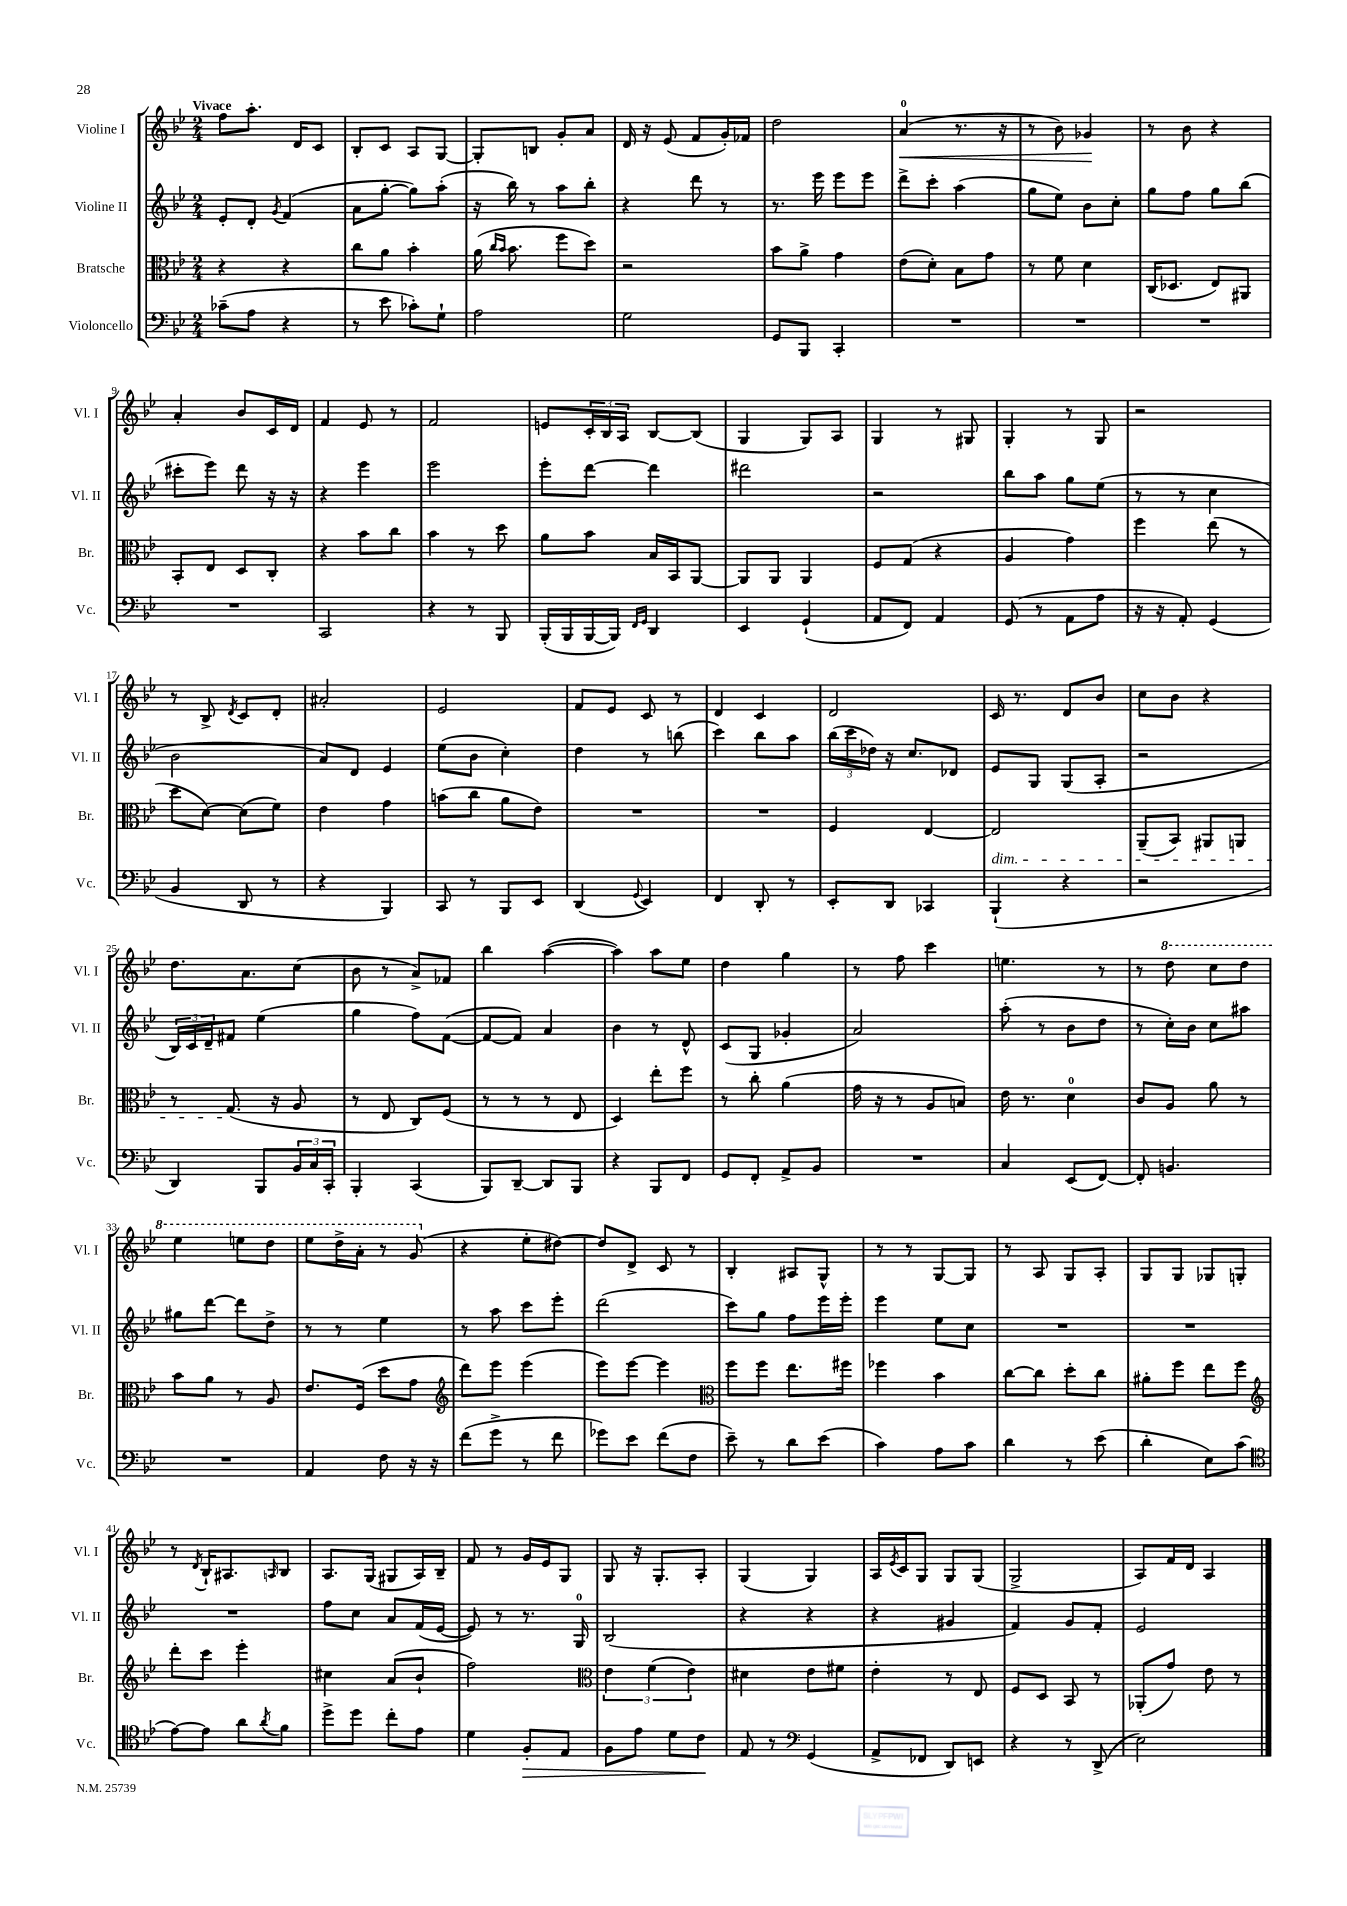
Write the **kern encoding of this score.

**kern	**dynam	**kern	**kern	**kern	**dynam
*part4	*part4	*part3	*part2	*part1	*part1
*staff4	*staff4	*staff3	*staff2	*staff1	*staff1
*I"Violoncello	*	*I"Bratsche	*I"Violine II	*I"Violine I	*
*I'Vc.	*	*I'Br.	*I'Vl. II	*I'Vl. I	*
*clefF4	*	*clefC3	*clefG2	*clefG2	*
*k[b-e-]	*	*k[b-e-]	*k[b-e-]	*k[b-e-]	*
*M2/4	*	*M2/4	*M2/4	*M2/4	*
=1	=1	=1	=1	=1	=1
!	!	!	!	!LO:TX:a:B:t=Vivace	!
(8c-X~\L	.	4r	8e-'/L	8ff\L	.
8A\J	.	.	8d'/J	8.aa'\J	.
.	.	.	8qg/	.	.
4r	.	4r	(4f/	.	.
.	.	.	.	16d/KL	.
.	.	.	.	8c/J	.
=2	=2	=2	=2	=2	=2
8r	.	8cc\L	8a\L	8B-'/L	.
8e-\	.	8a\J	[8gg'\J	8c/J	.
8c-X'\L)	.	4b-'\	8gg\L])	8A/L	.
8G`\J	.	.	(8aa'\J	[8G/J	.
=3	=3	=3	=3	=3	=3
2A\	.	(16a\	16r	8G'/L]	.
.	.	16qqcc/LL	.	.	.
.	.	16qqb-/JJ	.	.	.
.	.	8.b-\	16bb-\)	.	.
.	.	.	8r	8Bn/J	.
.	.	8ff\L	8aa\L	8g'/L	.
.	.	8dd\J)	8bb-'\J	8a/J	.
=4	=4	=4	=4	=4	=4
2G\	.	2r	4r	16d/	.
.	.	.	.	16r	.
.	.	.	.	(8e-/	.
.	.	.	8ddd\	8f/L	.
.	.	.	8r	16g'/L)	.
.	.	.	.	16f-X/JJ	.
=5	=5	=5	=5	=5	=5
8GG/L	.	8b-\L	8.r	2dd\	.
8BBB-/J	.	8a^\J	.	.	.
.	.	.	16eee-\	.	.
4CC'/	.	4g\	8eee-\L	.	.
.	.	.	8eee-\J	.	.
=6	=6	=6	=6	=6	=6
!	!	!	!	!	!LO:HP:b
2r	.	(8e-\L	8ddd^\L	(4a/	<
.	.	8d'\J)	8ccc'\J	.	.
.	.	8B-\L	(4aa\	8.r	.
.	.	8g\J	.	.	.
.	.	.	.	16r	.
=7	=7	=7	=7	=7	=7
2r	.	8r	8gg\L	8r	.
.	.	8f\	8ee-\J)	8b-\)	.
.	.	4d\	8b-\L	4g-X/	.
.	.	.	8cc'\J	.	.
.	.	.	.	.	[
=8	=8	=8	=8	=8	=8
2r	.	(16C/KL	8gg\L	8r	.
.	.	8.D-X/J	.	.	.
.	.	.	8ff\J	8b-\	.
.	.	8E-/L)	8gg\L	4r	.
.	.	8AA#X/J	(8bb-\J	.	.
!!LO:LB:g=z
=9	=9	=9	=9	=9	=9
2r	.	8BB-'/L	8ccc#X'\L	4a'/	.
.	.	8E-/J	8eee-\J)	.	.
.	.	8D/L	8ddd\	8b-/L	.
.	.	8C'/J	16r	16c/L	.
.	.	.	16r	16d/JJ	.
=10	=10	=10	=10	=10	=10
2CC/	.	4r	4r	4f/	.
.	.	8b-\L	4eee-\	8e-/	.
.	.	8cc\J	.	8r	.
=11	=11	=11	=11	=11	=11
4r	.	4b-\	2eee-\	2f/	.
8r	.	8r	.	.	.
8BBB-/	.	8dd\	.	.	.
=12	=12	=12	=12	=12	=12
(16BBB-'/LL	.	8a\L	8eee-'\L	8en/L	.
16BBB-/	.	.	.	.	.
[16BBB-/	.	8b-\J	[8ddd\J	24c'/L	.
.	.	.	.	24B-/	.
16BBB-/JJ])	.	.	.	.	.
.	.	.	.	24A/JJ	.
16qqFF/LL	.	.	.	.	.
16qqGG/JJ	.	.	.	.	.
4DD/	.	16B-/LL	4ddd\]	[8B-/L	.
.	.	16BB-/J	.	.	.
.	.	[8AA/J	.	(8B-/J]	.
=13	=13	=13	=13	=13	=13
4EE-/	.	8AA/L]	2ddd#X\	4G/	.
.	.	8AA/J	.	.	.
(4GG`/	.	4AA/	.	8G/L)	.
.	.	.	.	8A/J	.
=14	=14	=14	=14	=14	=14
8AA/L	.	8F/L	2r	4G/	.
8FF/J)	.	(8G/J	.	.	.
4AA/	.	4r	.	8r	.
.	.	.	.	8G#X/	.
=15	=15	=15	=15	=15	=15
(8GG/	.	4A/	8bb-\L	4G'/	.
8r	.	.	8aa\J	.	.
8AA\L	.	4g\)	8gg\L	8r	.
8A\J	.	.	(8ee-\J	8G/	.
=16	=16	=16	=16	=16	=16
16r	.	4ff\	8r	2r	.
16r	.	.	.	.	.
8AA'/)	.	.	8r	.	.
(4GG/	.	(8ee-\	4cc\	.	.
.	.	8r	.	.	.
!!LO:LB:g=z
=17	=17	=17	=17	=17	=17
4BB-/	.	8dd\L	2b-\	8r	.
.	.	[8d\J)	.	8B-^/	.
.	.	.	.	8qd/	.
8DD/	.	(8d\L]	.	8c/L	.
8r	.	8f\J)	.	8d'/J	.
=18	=18	=18	=18	=18	=18
4r	.	4e-\	8a/L)	2a#X'/	.
.	.	.	8d/J	.	.
4BBB-/)	.	4g\	4e-/	.	.
=19	=19	=19	=19	=19	=19
8CC/	.	(8bn\L	(8ee-\L	2e-/	.
8r	.	8cc\J	8b-\J	.	.
8BBB-/L	.	8a\L	4cc'\)	.	.
8EE-/J	.	8e-\J)	.	.	.
=20	=20	=20	=20	=20	=20
(4DD/	.	2r	4dd\	8f/L	.
.	.	.	.	8e-/J	.
8qqGG/	.	.	.	.	.
4EE-/)	.	.	8r	8c/	.
.	.	.	(8bbn\	8r	.
=21	=21	=21	=21	=21	=21
4FF/	.	2r	4ccc\)	4d/	.
8DD'/	.	.	8bb-\L	4c/	.
8r	.	.	8aa\J	.	.
=22	=22	=22	=22	=22	=22
8EE-'/L	.	4F/	(24bb-\LL	2d/	.
.	.	.	24ccc\	.	.
.	.	.	24dd-X\JJ)	.	.
8DD/J	.	.	16r	.	.
.	.	.	8.cc/L	.	.
4CC-X/	.	[4E-/	.	.	.
.	.	.	8d-X/J	.	.
=23	=23	=23	=23	=23	=23
!	!	!LO:TX:b:i:t=dim.	!	!	!
(4BBB-`/	.	2E-/]	8e-/L	16c/	.
.	.	.	.	8.r	.
.	.	.	8G/J	.	.
4r	.	.	(8G/L	8d/L	.
.	.	.	8A'/J	8b-/J	.
=24	=24	=24	=24	=24	=24
2r	.	(8AA~/L	2r	8cc\L	.
.	.	8BB-/J)	.	8b-\J	.
.	.	8AA#X/L	.	4r	.
.	.	8AAn/J	.	.	.
!!LO:LB:g=z
=25	=25	=25	=25	=25	=25
4DD/)	.	8r	24B-/LL)	8.dd\L	.
.	.	.	24c/	.	.
.	.	.	24d~/J	.	.
.	.	(8.G/	8f#X/J	.	.
.	.	.	.	8.a\	.
8BBB-/L	.	.	(4ee-\	.	.
.	.	16r	.	.	.
24BB-/L	.	8A/	.	(8cc\J	.
24C/	.	.	.	.	.
24CC'/JJ	.	.	.	.	.
=26	=26	=26	=26	=26	=26
4BBB-'/	.	8r	4gg\	8b-\	.
.	.	8E-/	.	8r	.
(4CC/	.	8C/L)	8ff\L)	8a^/L)	.
.	.	(8F/J	([8f\J	8f-X/J	.
=27	=27	=27	=27	=27	=27
8BBB-/L)	.	8r	8f/L_	4bb-\	.
[8DD~/J	.	8r	8f/J])	.	.
8DD/L]	.	8r	4a/	([4aa\	.
8BBB-/J	.	8E-/	.	.	.
=28	=28	=28	=28	=28	=28
4r	.	4D/)	4b-\	4aa\])	.
8BBB-/L	.	8ee-'\L	8r	8aa\L	.
8FF/J	.	8ff\J	8d^^/	8ee-\J	.
=29	=29	=29	=29	=29	=29
8GG/L	.	8r	(8c/L	4dd\	.
8FF'/J	.	8cc'\	8G/J	.	.
8AA^/L	.	(4a\	4g-X'/	4gg\	.
8BB-/J	.	.	.	.	.
=30	=30	=30	=30	=30	=30
2r	.	16g\	2a/)	8r	.
.	.	16r	.	.	.
.	.	8r	.	8ff\	.
.	.	8A/L	.	4ccc\	.
.	.	8Bn/J)	.	.	.
=31	=31	=31	=31	=31	=31
4C/	.	16e-\	(8aa'\	4.een\	.
.	.	8.r	.	.	.
.	.	.	8r	.	.
(8EE-/L	.	4d\	8b-\L	.	.
[8FF/J)	.	.	8dd\J	8r	.
=32	=32	=32	=32	=32	=32
8FF'/]	.	8c/L	8r	8r	.
*	*	*	*	*8va	*
4.BBn/	.	8A/J	16cc'\LL)	8ddd\	.
.	.	.	16b-\JJ	.	.
.	.	8a\	8cc\L	8ccc\L	.
.	.	8r	8aa#X\J	8ddd\J	.
!!LO:LB:g=z
=33	=33	=33	=33	=33	=33
2r	.	8b-\L	8gg#X\L	4eee-\	.
.	.	8a\J	[8ddd\J	.	.
.	.	8r	8ddd\L]	8eeen\L	.
.	.	8A/	8dd^\J	8ddd\J	.
=34	=34	=34	=34	=34	=34
4AA/	.	8.e-/L	8r	8eee-\L	.
.	.	.	8r	16ddd^\L	.
.	.	(16F/Jk	.	16aa'\JJ	.
8F\	.	8dd\L	4ee-\	8r	.
16r	.	8g\J	.	(8gg/	.
16r	.	.	.	.	.
=35	=35	=35	=35	=35	=35
*	*	*clefG2	*	*	*
*	*	*	*	*X8va	*
(8f\L	.	8ddd\L)	8r	4r	.
8g^\J	.	8eee-\J	8aa\	.	.
8r	.	(4eee-\	8ccc\L	8ee-'\L	.
8f\	.	.	8eee-'\J	[8dd#X\J)	.
=36	=36	=36	=36	=36	=36
8g-X\L)	.	8eee-\L)	(2ddd\	8dd#/L]	.
8e-\J	.	[8eee-\J	.	8d^/J	.
(8f\L	.	4eee-\]	.	8c/	.
8F\J	.	.	.	8r	.
=37	=37	=37	=37	=37	=37
*	*	*clefC3	*	*	*
8e-~\)	.	8ff\L	8ccc\L)	4B-'/	.
8r	.	8ff\J	8gg\J	.	.
8d\L	.	8.ee-\L	8ff\L	8A#X/L	.
(8e-\J	.	.	16eee-\L	8G^^/J	.
.	.	16ff#X\Jk	16eee-'\JJ	.	.
=38	=38	=38	=38	=38	=38
4c\)	.	4ff-X\	4eee-\	8r	.
.	.	.	.	8r	.
8A\L	.	4b-\	8ee-\L	[8G/L	.
8c\J	.	.	8cc\J	8G/J]	.
=39	=39	=39	=39	=39	=39
4d\	.	[8cc\L	2r	8r	.
.	.	8cc\J]	.	8A/	.
8r	.	8dd'\L	.	8G/L	.
(8e-\	.	8cc\J	.	8A'/J	.
=40	=40	=40	=40	=40	=40
4d'\	.	8a#X'\L	2r	8G/L	.
.	.	8ff\J	.	8G/J	.
8E-\L)	.	8ee-\L	.	8G-X/L	.
(8c\J	.	8ff\J	.	8Gn'/J	.
!!LO:LB:g=z
=41	=41	=41	=41	=41	=41
*clefC4	*	*clefG2	*	*	*
[8e-\L)	.	8ddd'\L	2r	8r	.
.	.	.	.	8qd/	.
8e-\J]	.	8ccc\J	.	16B-`/KL	.
.	.	.	.	8.A#X/	.
8a\L	.	4eee-'\	.	.	.
8qa/	.	.	.	16qqAn/	.
8f\J	.	.	.	8B-/J	.
=42	=42	=42	=42	=42	=42
8dd^\L	.	4cc#X\	8ff\L	8.A/L	.
8dd\J	.	.	8cc\J	.	.
.	.	.	.	(16G/Jk	.
8cc'\L	.	(8a/L	8a/L	8G#X/L	.
8e-\J	.	8b-`/J	(16f/L	16A/L)	.
.	.	.	[16e-/JJ	16B-~/JJ	.
=43	=43	=43	=43	=43	=43
4d\	.	2ff\)	8e-/])	8f/	.
.	.	.	8r	8r	.
!	!LO:HP:b	!	!	!	!
8F'/L	>	.	8.r	16g/LL	.
.	.	.	.	16e-/J	.
8E-/J	.	.	.	8G/J	.
.	.	.	16G/	.	.
=44	=44	=44	=44	=44	=44
*	*	*clefC3	*	*	*
8F\L	.	6e-\	(2B-/	8G/	.
8e-\J	.	.	.	16r	.
.	.	(6f\	.	.	.
.	.	.	.	8.G'/L	.
8d\L	.	.	.	.	.
.	.	6e-\)	.	.	.
8c\J	.	.	.	8A'/J	.
.	]	.	.	.	.
=45	=45	=45	=45	=45	=45
8E-/	.	4d#X\	4r	(4G/	.
8r	.	.	.	.	.
*clefF4	*	*	*	*	*
(4GG/	.	8e-\L	4r	4G/)	.
.	.	8f#X\J	.	.	.
=46	=46	=46	=46	=46	=46
8AA^/L	.	4e-'\	4r	16A/LL	.
.	.	.	.	8qe-/	.
.	.	.	.	16c/J	.
8FF-X/J	.	.	.	8G/J	.
8DD/L)	.	8r	4g#X/	8G/L	.
8EEn/J	.	8E-/	.	(8G/J	.
=47	=47	=47	=47	=47	=47
4r	.	8F/L	4f/)	2G^/	.
.	.	8D/J	.	.	.
8r	.	8BB-/	8g/L	.	.
(8DD^/	.	8r	8f'/J	.	.
=48	=48	=48	=48	=48	=48
2E-\)	.	(8AA-X'/L	2e-/	8A/L)	.
.	.	8g/J)	.	16f/L	.
.	.	.	.	16d/JJ	.
.	.	8e-\	.	4A/	.
.	.	8r	.	.	.
==	==	==	==	==	==
*-	*-	*-	*-	*-	*-
